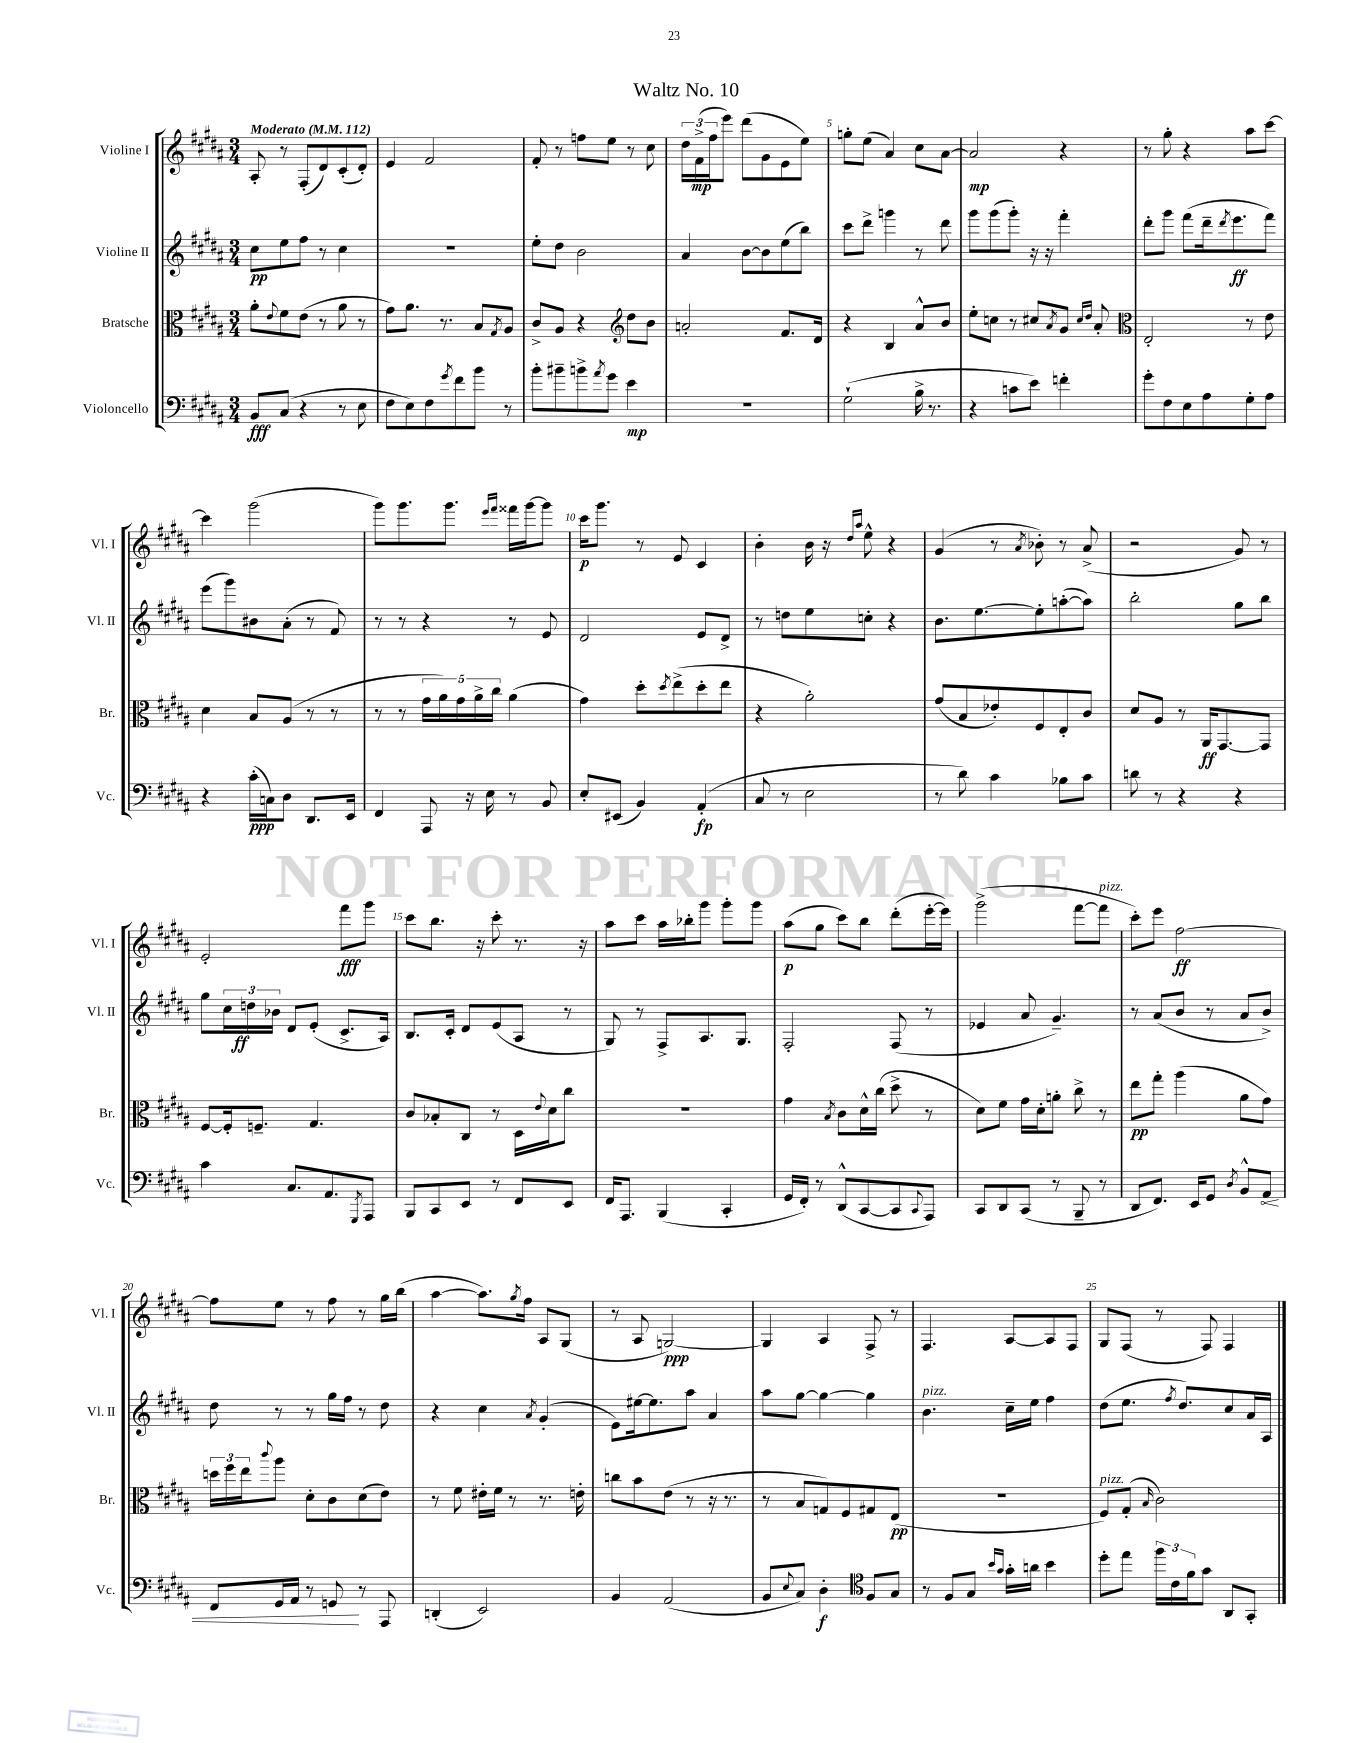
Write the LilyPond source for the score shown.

\header { title = "Waltz No. 10" }
<<
\new StaffGroup <<
\new Staff = "s0" \with { instrumentName = "Violine I" shortInstrumentName = "Vl. I" } {
    \clef treble \key b \major \numericTimeSignature \time 3/4 \tempo "Moderato" 4 = 112
    ais8-. r8 fis8-.( dis'8) cis'8-.( dis'8-.) |
    e'4 fis'2 |
    fis'8-. r8 f''8 e''8 r8 cis''8 |
    \tuplet 3/2 { dis''16 fis'16->\mp( fis''16 } e'''8) dis'''8( gis'8 e'8 e''8) |
    g''8-. e''8( ais'4) cis''8 ais'8~ |
    ais'2\mp r4 |
    r8 gis''8-. r4 ais''8 cis'''8~ |
    cis'''4 gis'''2( |
    gis'''8) gis'''8. gis'''8. \grace { e'''16 fis'''16 } fisis'''16 gis'''16~ gis'''8 |
    cis'''16\p gis'''8. r8 e'8 cis'4 |
    b'4-. b'16 r16 \grace { dis''16 ais''16 } e''8-^ r4 |
    gis'4( r8 \acciaccatura { ais'8 } bes'8-.) r8 ais'8->( |
    r2 gis'8) r8 |
    e'2-. fis'''8\fff gis'''8 |
    cis'''8 b''8. r16 cis'''8-. r8. r16 |
    ais''8 cis'''8 ais''16 bes''16-. gis'''8 gis'''8-. gis'''8 |
    ais''8\p( gis''8 cis'''8) b''8 dis'''8-.( e'''16~-. e'''16) |
    gis'''2->( fis'''8~ fis'''8^\markup { \italic "pizz." } |
    cis'''8-.) e'''8 fis''2~\ff |
    fis''8 e''8 r8 fis''8 r8 gis''16 b''16( |
    ais''4~ ais''8.) \acciaccatura { gis''8 } fis''16 ais8 gis8( |
    r8 ais8 g2~\ppp) |
    g4 ais4 fis8-> r8 |
    fis4. ais8~ ais8 fis8 |
    gis8 fis8( r8 fis8) fis4 \bar "|." |
}
\new Staff = "s1" \with { instrumentName = "Violine II" shortInstrumentName = "Vl. II" } {
    \clef treble \key b \major \numericTimeSignature \time 3/4
    cis''8\pp e''8 fis''8 r8 cis''4 |
    R2. |
    e''8-. dis''8 b'2 |
    ais'4 b'8~ b'8 e''8( b''8) |
    cis'''8 dis'''8-> g'''4 r8 dis'''8 |
    gis'''8 gis'''8( gis'''8-.) r16 r16 fis'''4-. |
    dis'''8-. gis'''8 fis'''8( dis'''16-- \acciaccatura { dis'''8 } e'''8.\ff fis'''8) |
    e'''8( gis'''8) bis'8 ais'8-.( r8 fis'8) |
    r8 r8 r4 r8 e'8 |
    dis'2 e'8 dis'8-> |
    r8 d''8 e''8 c''8-. r4 |
    b'8. e''8.~ e''8-. a''8~-.( a''8) |
    b''2-. gis''8 b''8 |
    gis''8 \tuplet 3/2 { cis''16 d''16\ff bes'16 } dis'8 e'8-.( cis'8.-> ais16) |
    b8. cis'16-. dis'8 e'8( ais8 r8 |
    gis8) r8 fis8-> ais8. gis8. |
    fis2-. fis8( r8 |
    ees'4 ais'8 gis'4.--) |
    r8 ais'8( b'8 r8 ais'8 b'8->) |
    dis''8 r8 r8 gis''16 fis''16 r8 dis''8 |
    r4 cis''4 \acciaccatura { ais'8 } gis'4-.( |
    e'8) eis''16~ eis''8. ais''8 ais'4 |
    ais''8 gis''8~ gis''4~ gis''4 |
    b'4.^\markup { \italic "pizz." } cis''16-- e''16 fis''4 |
    dis''8( e''8. \acciaccatura { fis''8 } dis''8.) cis''8 ais'16 ais16 \bar "|." |
}
\new Staff = "s2" \with { instrumentName = "Bratsche" shortInstrumentName = "Br." } {
    \clef alto \key b \major \numericTimeSignature \time 3/4
    ais'8-. \appoggiatura { e'8 } fis'8 e'8( r8 ais'8 r8 |
    gis'8) ais'8. r8. b8 \acciaccatura { gis8 } ais8 |
    cis'8-> ais8 r4 \clef treble dis''8 b'8 |
    a'2-. fis'8. dis'16 |
    r4 b4 ais'8-^ b'8 |
    e''8-. c''8 r8 cis''8 \acciaccatura { ais'8 } gis'8 \grace { cis''16 dis''16 } ais'8-. |
    \clef alto e2-. r8 e'8 |
    dis'4 b8 ais8( r8 r8 |
    r8 r8 \tuplet 5/4 { gis'16 ais'16) gis'16 ais'16-> cis''16 } ais'4( |
    gis'4) dis''8-. \acciaccatura { dis''8 } e''8->( dis''8-. e''8 |
    r4 ais'2-.) |
    gis'8( b8 ees'8-.) fis8 e8-. cis'8 |
    dis'8 ais8 r8 ais,16\ff gis,8.~ gis,8 |
    fis8~ fis16-. f8.-- gis4. |
    cis'8 bes8-. cis8 r8 dis16 \appoggiatura { e'8 } dis'16 cis''8 |
    R2. |
    gis'4 \acciaccatura { b8 } cis'8 dis'16-^ cis''16( dis''8-> r8 |
    dis'8) fis'8 gis'16 dis'16-. a'8-. cis''8-> r8 |
    e''8\pp gis''8-. ais''4( ais'8 gis'8) |
    \tuplet 3/2 { d''16 fis''16 e''16 } \appoggiatura { cis'''8 } ais''8 dis'8-. cis'8 dis'8( e'8) |
    r8 fis'8 eis'16-. fis'16 r8 r8. e'16-. |
    c''8 b'8 e'8( r8 r16 r8. |
    r8 b8 g8) fis8 gis8 e8\pp( |
    R2. |
    fis8^\markup { \italic "pizz." }) gis8-.( \grace { b16 } cis'2) \bar "|." |
}
\new Staff = "s3" \with { instrumentName = "Violoncello" shortInstrumentName = "Vc." } {
    \clef bass \key b \major \numericTimeSignature \time 3/4
    b,8\fff cis8( r4 r8 e8 |
    fis8 e8) fis8 \acciaccatura { gis'8 } fis'8 b'8 r8 |
    b'8-. bis'8-- b'8-> \acciaccatura { ais'8 } gis'8 e'4\mp |
    R2. |
    gis2-!( b16-> r8. |
    r4 c'8 e'8) f'4-. |
    gis'8-. fis8 e8 ais8 gis8-. ais8 |
    r4 cis'16-.\ppp( c16) dis8 dis,8. e,16 |
    fis,4 ais,,8 r16 e16 r8 b,8 |
    e8-. eis,8( b,4) ais,4-.\fp( |
    cis8 r8 e2 |
    r8 dis'8) cis'4 bes8 cis'8 |
    d'8 r8 r4 r4 |
    cis'4 cis8. ais,8. \acciaccatura { gis,,8 } ais,,8 |
    b,,8 cis,8 e,8 r8 fis,8 e,8 |
    fis,16 ais,,8. b,,4( cis,4-. |
    gis,16 fis,16-.) r8 dis,8-^( cis,8~ cis,8 \appoggiatura { cis,8 } ais,,8) |
    cis,8 dis,8 cis,8( r8 b,,8-- r8 |
    dis,8 fis,8.) e,16 gis,8 \acciaccatura { dis8 } b,8-^ \once \override Hairpin.circled-tip = ##t ais,8\< |
    fis,8 gis,16 ais,16 r8 g,8\! r8 ais,,8 |
    d,4-.( e,2) |
    b,4 ais,2( |
    b,8 \appoggiatura { e8 } cis8) dis4-.\f \clef tenor fis8 gis8 |
    r8 fis8 gis8 \grace { b'16 gis'16 } gis'16-. a'16 b'4 |
    dis''8-. e''8 \tuplet 3/2 { fis''16 cis'16 fis'16 } gis'8 ais,8 gis,8-. \bar "|." |
}
>>
>>
\layout { \context { \Score \override BarNumber.break-visibility = ##(#f #t #t) barNumberVisibility = #(every-nth-bar-number-visible 5) } }
